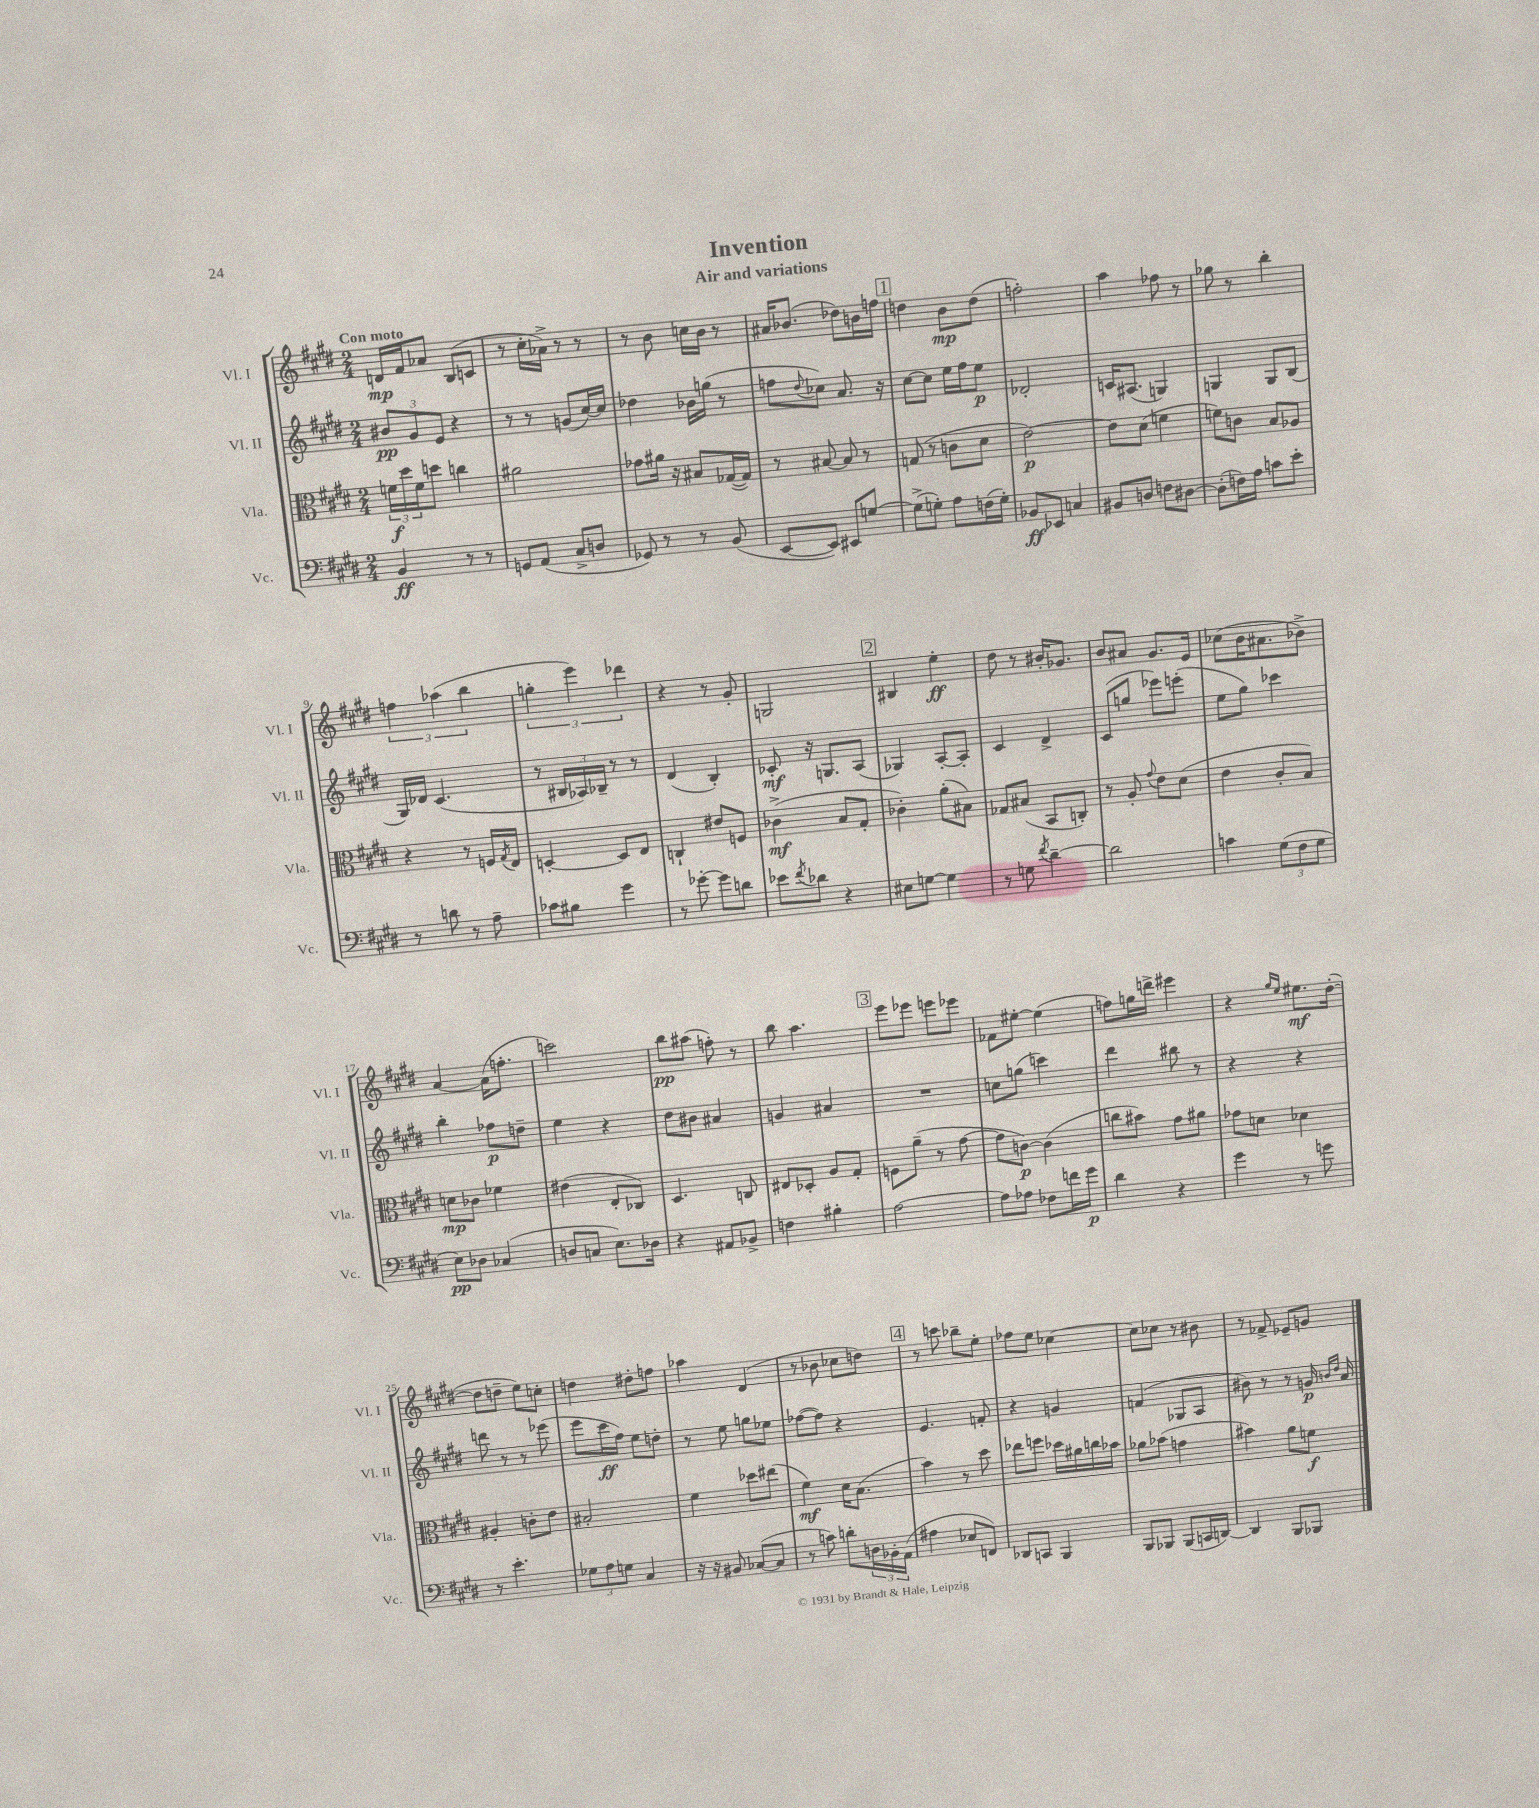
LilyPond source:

\header { title = "Invention" subtitle = "Air and variations" }
<<
\new StaffGroup <<
\new Staff = "s0" \with { instrumentName = "Vl. I" shortInstrumentName = "Vl. I" } {
    \clef treble \key e \major \numericTimeSignature \time 2/4 \tempo "Con moto"
    d'16\mp fis'16 aes'8 b8( c'8 |
    r8 cis''16-. aes'16->) r8 r8 |
    r8 b'8 c''16 b'16 r8 |
    ais'16 bes'8.( des''8) b'16 f''16 |
    \mark \markup { \box "1" } d''4 b'8\mp d''8( |
    f''2-.) |
    a''4 fes''8 r8 |
    ges''8 r8 b''4-. |
    \tuplet 3/2 { f''4 aes''4( b''4 } |
    \tuplet 3/2 { g''4-. e'''4) des'''4 } |
    r4 r8 gis'8-. |
    g2 |
    \mark \markup { \box "2" } bis4 e''4-.\ff |
    dis''8 r8 bis'16-. ges'8. |
    b'8 ais'8 gis'8. e'16 |
    ces''8( b'16 ais'8. bes'8->) |
    a'4~ a'16( f''8.-. |
    c'''2) |
    b''8\pp ais''8( f''8-.) r8 |
    b''8 a''4. |
    \mark \markup { \box "3" } e'''8 ees'''8 e'''8 ees'''8 |
    fes'8 eis''8~-. eis''4( |
    f''8) g''16 d'''16-> eis'''4 |
    r4 \grace { gis''16 e''16 } eis''8.\mf dis''16~-.( |
    dis''8 d''8-- e''8) c''8-. |
    d''4 dis''8-. f''8 |
    aes''4 dis'4( |
    r8 bes'8 ces''8 d''8) |
    \mark \markup { \box "4" } r8 c'''8 bes''8-- e''8-. |
    fes''8 e''8 ces''4~ |
    ces''8 ces''8 r8 bis'8 |
    r8 fes'8-> ees'8-- g'8 \bar "|." |
}
\new Staff = "s1" \with { instrumentName = "Vl. II" shortInstrumentName = "Vl. II" } {
    \clef treble \key e \major \numericTimeSignature \time 2/4
    \tuplet 3/2 { bis'8\pp gis'8 e'8 } r4 |
    r8 r8 g'8( cis''16~) cis''16 |
    des''4 bes'16 g''16( r8 |
    f''8 \appoggiatura { dis''8 } ces''8) a'8. r16 |
    \mark \markup { \box "1" } cis''8~ cis''8 e''16 fis''16 e''8\p |
    des'2-. |
    c'16 ais8.( g4) |
    g4 g8 b8( |
    gis16) des'16 cis'4.( |
    r8 \tuplet 3/2 { bis16 aes16) bes16-- } r8 r8 |
    dis'4( b4-.) |
    ces'8-.\mf r16 g8. a8( |
    \mark \markup { \box "2" } ges4) a8~-. a8-. |
    cis'4 dis'4-> |
    cis'8( g''8 ees'''8) e'''8-.( |
    e''8 gis''8) ces'''4 |
    b''4-. fes''8\p d''8-- |
    e''4 r4 |
    dis''8 bis'8 ais'4 |
    g'4 ais'4 |
    \mark \markup { \box "3" } R2 |
    c''8 g''8( c'''4) |
    dis'''4 bis''8 r8 |
    r4 r4 |
    d'''8 r8 r8 ees'''8( |
    e'''8 cis'''16\ff fis''16) e''8 d''8-. |
    r8 e''8 g''8 ees''8 |
    fes''8~( fes''8) r4 |
    \mark \markup { \box "4" } e'4. f'8-. |
    r4 g'4 |
    f'4( ges8 a8 |
    bis'8) r8 r8 g'16\p \grace { b'16 dis''16 } a'16 \bar "|." |
}
\new Staff = "s2" \with { instrumentName = "Vla." shortInstrumentName = "Vla." } {
    \clef alto \key e \major \numericTimeSignature \time 2/4
    \tuplet 3/2 { f'16\f dis''16 f'16 } d''8 c''4 |
    ais'2 |
    ges'8 ais'16 r16 bis8 ges16~( ges16) |
    r8 bis8~ bis8 r8 |
    \mark \markup { \box "1" } g8( r8 c'8 dis'8 |
    e'2~\p) |
    e'8 dis'8( f'4 |
    f'8) c'8 b8 aes8 |
    r4 r8 f16 \acciaccatura { gis8 } e16 |
    d4~-. d8 e8 |
    c4-! eis'8 f8 |
    ces'4->\mf( b8 gis8-. |
    \mark \markup { \box "2" } ces'4-.) a'8-.( bis8) |
    ges8 bis8( b,8 c8-.) |
    r8 a8-. \appoggiatura { gis'8 } e'8 dis'8( |
    e'4 cis'8-. b8) |
    d'8\mp ces'8 fes'4 |
    eis'4( e8-. ces8) |
    dis4. c8 |
    eis8 des8-. a8 gis8-. |
    \mark \markup { \box "3" } f8 a'8--( r8 gis'8~ |
    gis'8 c'8~\p) c'4( |
    c''8 bis'8) gis'8 ais'8 |
    ges'8 d'8 des'4 |
    ais4-. c'8-. e'8 |
    bis2-. |
    fis'4 des''8 eis''8( |
    fis'4\mf) dis'16 b8.( |
    \mark \markup { \box "4" } b'4) r8 dis''8 |
    ees''8 f''8 des''16 ais'16 c''16 bes'16 |
    aes'8 bes'8( g'4 |
    bis'4) a'8 f'8\f \bar "|." |
}
\new Staff = "s3" \with { instrumentName = "Vc." shortInstrumentName = "Vc." } {
    \clef bass \key e \major \numericTimeSignature \time 2/4
    b,4\ff r8 r8 |
    g,8 a,8( cis8-> d8 |
    ges,8) r8 r8 b,8( |
    e,8~ e,8) eis,8 g8~ |
    \mark \markup { \box "1" } g8->( g8-.) a8 f16( g16-.) |
    bes,8\ff ees,8 c4 |
    bis,8 d8 f8 dis8~ |
    dis8-.( f16) a16 c'8 e'8-. |
    r8 d'8 r8 a8-- |
    ces'8 bis8 gis'4 |
    r8 ges'8~-. ges'8 d'8 |
    ees'8 \acciaccatura { fis'8 } des'8 r4 |
    \mark \markup { \box "2" } eis8 g8~ g4 |
    r8 g8 \acciaccatura { fis'8 } dis'4~-- |
    dis'2 |
    c'4 \tuplet 3/2 { gis8( fis8 gis8 } |
    e8\pp) des8 ces4( |
    d8 c8 e8.) des16 |
    r4 ais,8 bes,8-> |
    f4 bis4-. |
    \mark \markup { \box "3" } a2~ |
    a8 aes8 fes8 f'16 gis'16\p |
    dis'4 r4 |
    gis'4 r8 g'8 |
    r8 e'4.-. |
    \tuplet 3/2 { ges8 a8 g8 } cis4 |
    r16 r16 bis,8 ces8~( ces8 |
    r8 c'8) d'8-. \tuplet 3/2 { d16 bes,16-. a,16( } |
    \mark \markup { \box "4" } ais4 ees8 f,8) |
    des,8 c,8 b,,4 |
    b,,8 bes,,8 bes,,8( c,16 d,16~) |
    d,4 b,,8 bes,,8 \bar "|." |
}
>>
>>
